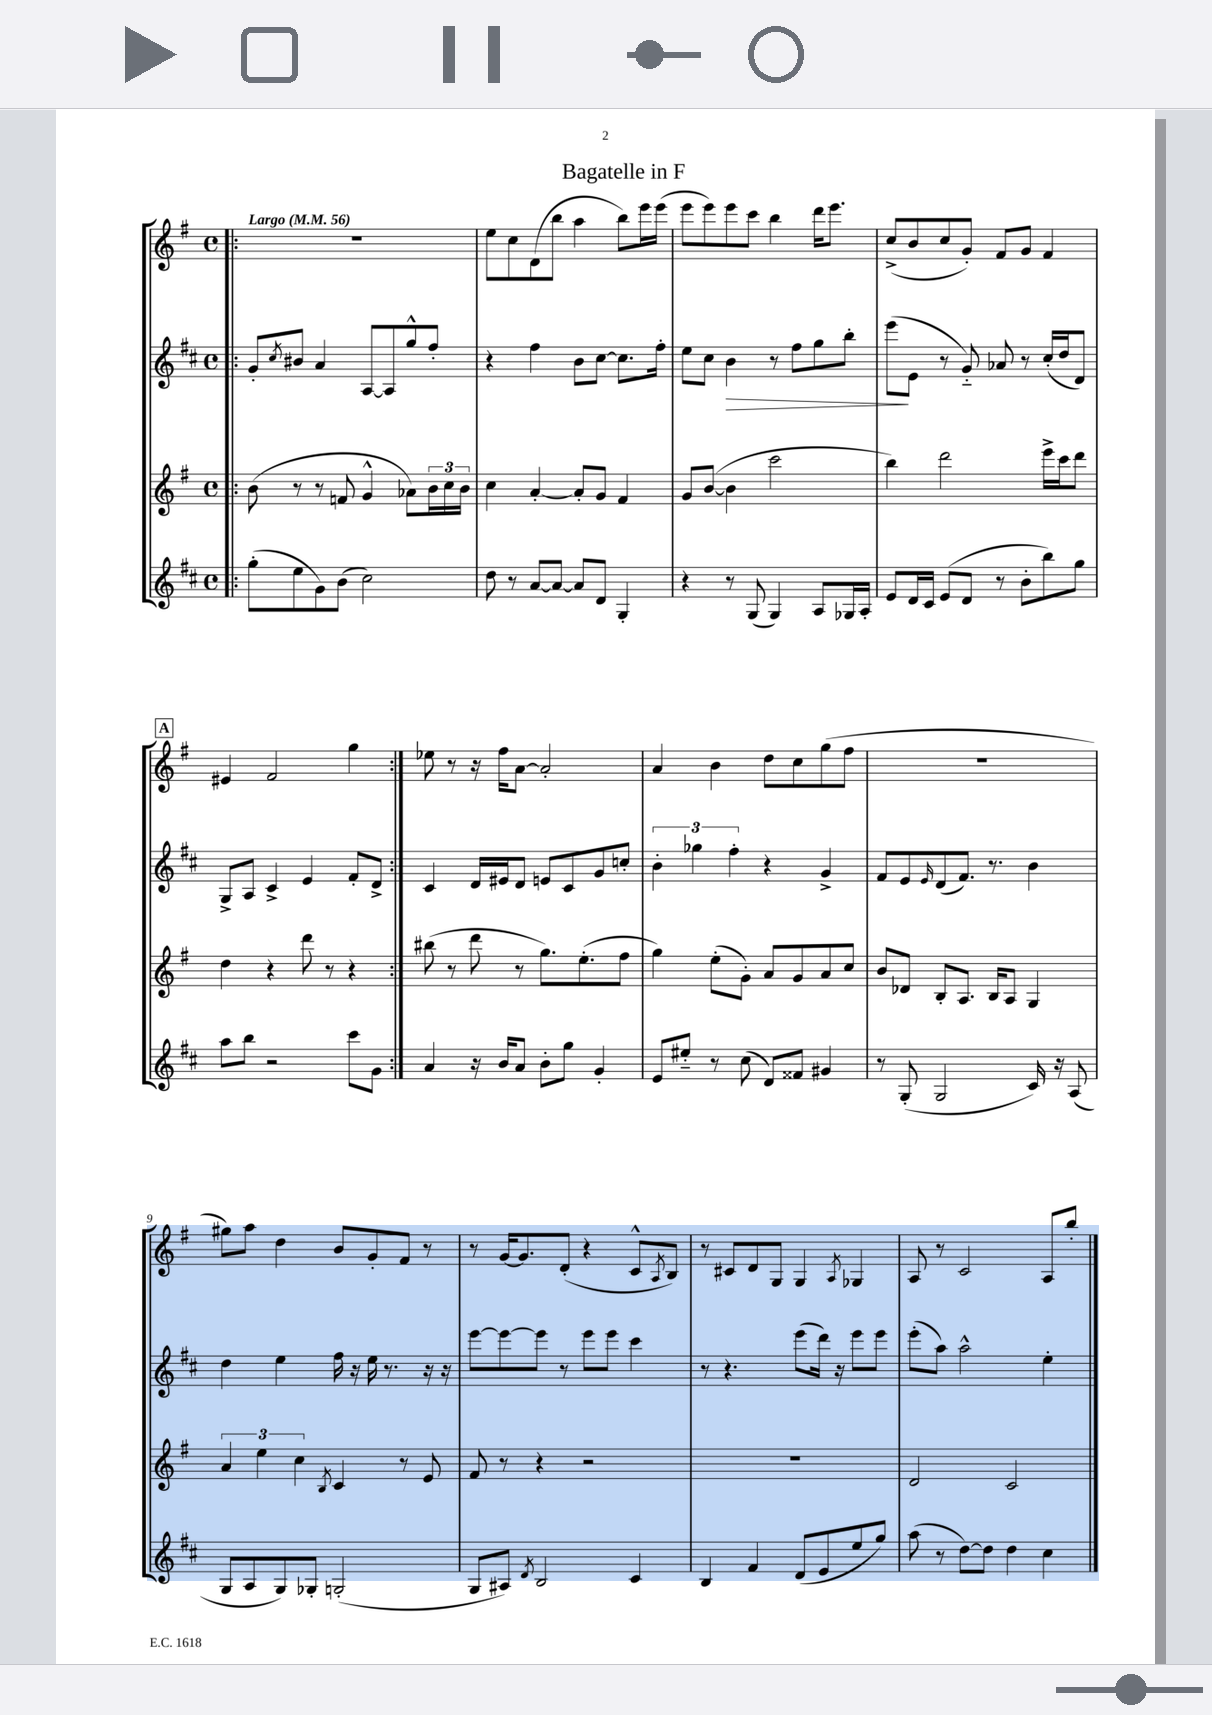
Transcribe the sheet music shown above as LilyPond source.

\header { title = "Bagatelle in F" }
<<
\new StaffGroup <<
\new Staff = "s0" {
    \clef treble \key g \major \defaultTimeSignature \time 4/4 \tempo "Largo" 4 = 56
    \repeat volta 2 { \bar ".|:" R1 |
    e''8 c''8 d'8( b''8 a''4 b''8) e'''16 e'''16( |
    e'''8 e'''8) e'''8 c'''8 b''4 d'''16 e'''8. |
    c''8->( b'8 c''8 g'8-.) fis'8 g'8 fis'4 |
    \mark \markup { \box "A" } eis'4 fis'2 g''4 | }
    ees''8 r8 r16 fis''16 a'8~ a'2-. |
    a'4 b'4 d''8 c''8 g''8( fis''8 |
    R1 |
    gis''8) a''8 d''4 b'8 g'8-. fis'8 r8 |
    r8 g'16~ g'8. d'8-.( r4 c'8-^ \acciaccatura { a8 } b8) |
    r8 cis'8 d'8 g8 g4 \acciaccatura { a8 } ges4 |
    a8 r8 c'2 a8 b''8-. \bar "|." |
}
\new Staff = "s1" {
    \clef treble \key d \major \defaultTimeSignature \time 4/4
    \repeat volta 2 { \bar ".|:" g'8-. \acciaccatura { cis''8 } bis'8 a'4 a8~ a8 g''8-^ fis''8-. |
    r4 fis''4 b'8 cis''8~ cis''8. fis''16-. |
    e''8 cis''8 b'4\> r8 fis''8 g''8 b''8-. |
    e'''8\!( e'8 r8 g'8-_) aes'8 r8 cis''16-.( d''16 d'8) |
    \mark \markup { \box "A" } g8-> a8 cis'4-> e'4 fis'8-. d'8-> | }
    cis'4 d'16 eis'16 d'8 e'8 cis'8 g'8 c''8-. |
    \tuplet 3/2 { b'4-. ges''4 fis''4-. } r4 g'4-> |
    fis'8 e'8 \grace { e'16 } d'8( fis'8.) r8. b'4 |
    d''4 e''4 fis''16 r16 e''16 r8. r16 r16 |
    e'''8~ e'''8~ e'''8 r8 e'''8 e'''8 cis'''4 |
    r8 r4. e'''8( d'''16) r16 e'''8 e'''8 |
    e'''8-.( a''8) a''2-^ e''4-. \bar "|." |
}
\new Staff = "s2" {
    \clef treble \key g \major \defaultTimeSignature \time 4/4
    \repeat volta 2 { \bar ".|:" b'8( r8 r8 f'8 g'4-^ aes'8) \tuplet 3/2 { b'16 c''16 b'16 } |
    c''4 a'4~-. a'8-. g'8 fis'4 |
    g'8 b'8~( b'4 c'''2 |
    b''4) d'''2 e'''16-> c'''16 d'''8 |
    \mark \markup { \box "A" } d''4 r4 d'''8 r8 r4 | }
    bis''8( r8 d'''8 r8 g''8.) e''8.-.( fis''8 |
    g''4) e''8-.( g'8-.) a'8 g'8 a'8 c''8 |
    b'8 des'8 b8-. a8. b16 a8 g4 |
    \tuplet 3/2 { a'4 e''4 c''4 } \acciaccatura { b8 } c'4 r8 e'8 |
    fis'8 r8 r4 r2 |
    R1 |
    d'2 c'2 \bar "|." |
}
\new Staff = "s3" {
    \clef treble \key d \major \defaultTimeSignature \time 4/4
    \repeat volta 2 { \bar ".|:" g''8-.( e''8 g'8) b'8( cis''2) |
    d''8 r8 a'8~ a'8~ a'8 d'8 g4-. |
    r4 r8 g8( g4) a8 ges16 a16-. |
    e'8 d'16 cis'16 e'8( d'8 r8 b'8-. b''8) g''8 |
    \mark \markup { \box "A" } a''8 b''8 r2 cis'''8 g'8 | }
    a'4 r16 b'16 a'8 b'8-. g''8 g'4-. |
    e'8 eis''8-_ r8 cis''8( d'8) fisis'8 gis'4 |
    r8 g8-.( g2 cis'16) r16 a8( |
    g8 a8 g8) ges8-. g2-.( |
    g8 ais8) \acciaccatura { d'8 } b2 cis'4 |
    b4 fis'4 d'8( e'8 e''8 g''8) |
    a''8( r8 d''8~) d''8 d''4 cis''4 \bar "|." |
}
>>
>>
